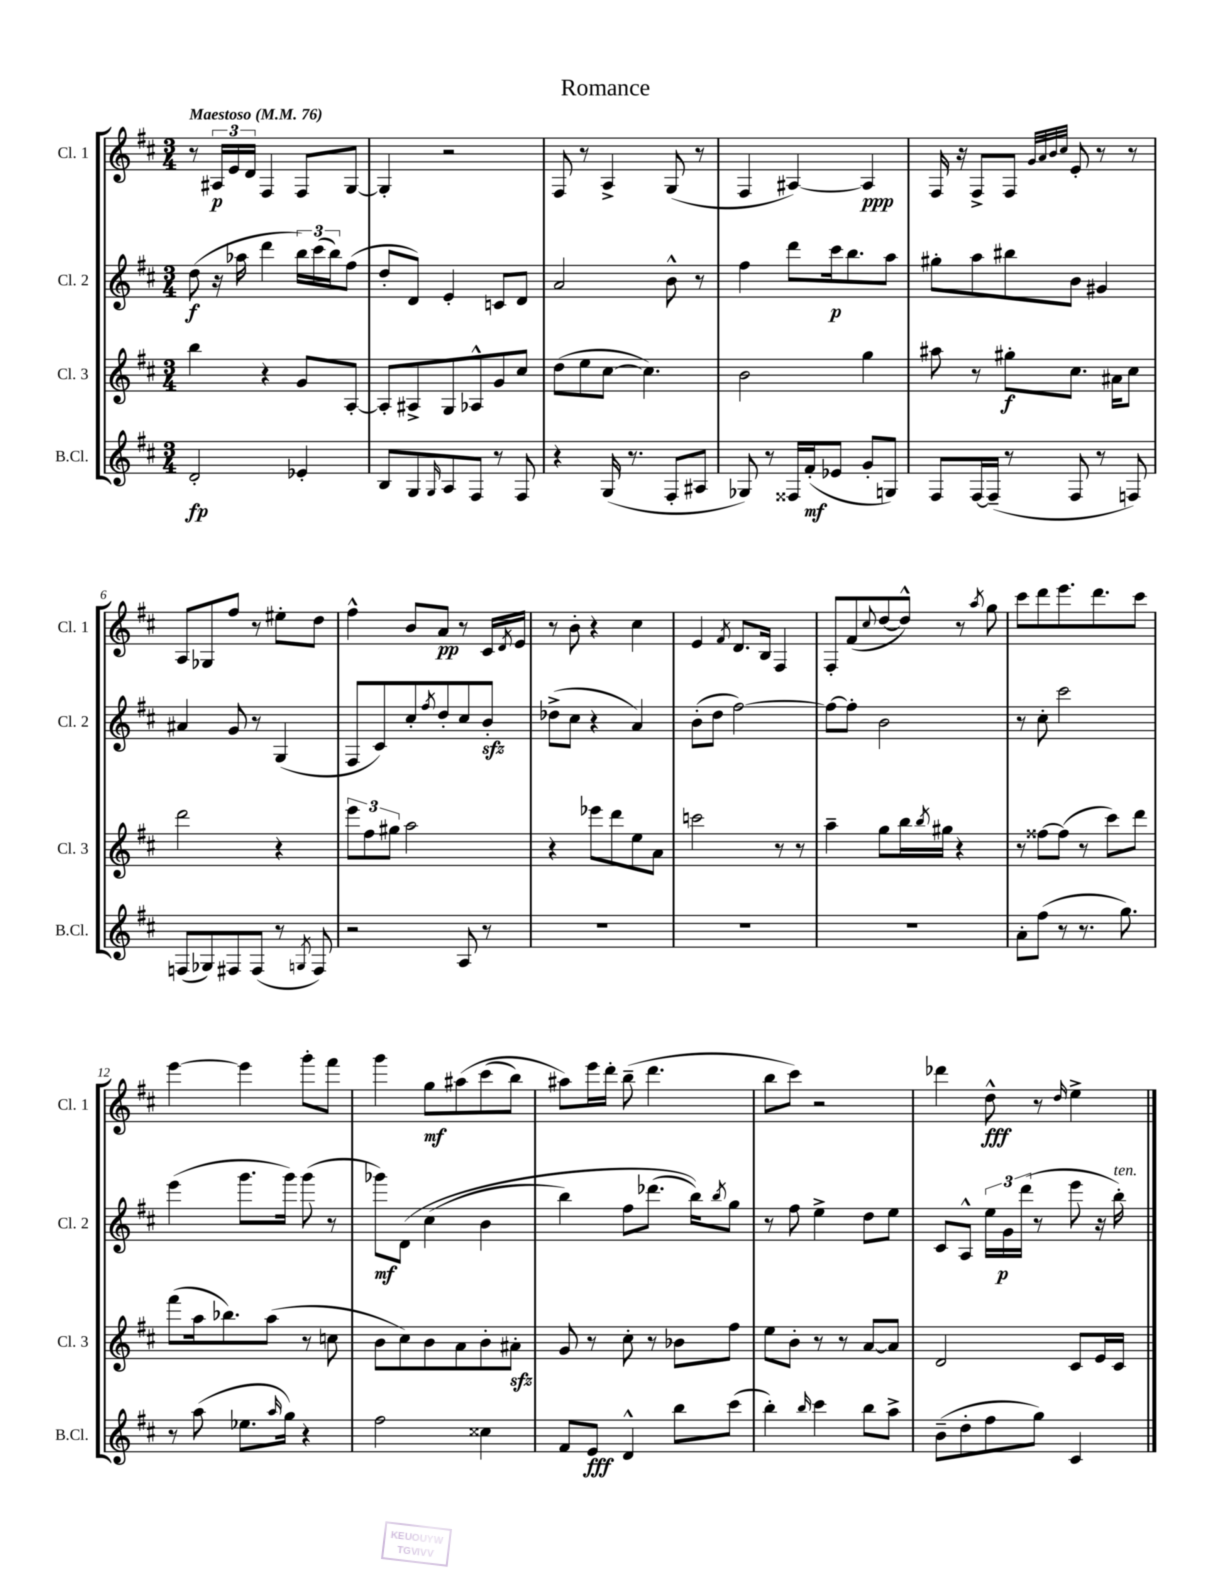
\header { title = "Romance" }
<<
\new StaffGroup <<
\new Staff = "s0" \with { instrumentName = "Cl. 1" shortInstrumentName = "Cl. 1" } {
    \clef treble \key d \major \numericTimeSignature \time 3/4 \tempo "Maestoso" 4 = 76
    r8 \tuplet 3/2 { ais16\p e'16 d'16 } fis4 fis8 g8~ |
    g4-. r2 |
    fis8 r8 a4-> g8( r8 |
    fis4 ais4~) ais4\ppp |
    fis16 r16 fis8-> fis8 \grace { g'32 a'32 b'32 cis''32 } e'8-. r8 r8 |
    a8 ges8 fis''8 r8 eis''8-. d''8 |
    fis''4-^ b'8 a'8\pp r8 cis'16 \acciaccatura { d'8 } e'16 |
    r8 b'8-. r4 cis''4 |
    e'4 \acciaccatura { fis'8 } d'8. b16 fis4 |
    fis8-. fis'8( \appoggiatura { cis''8 } d''8~ d''8-^) r8 \acciaccatura { a''8 } g''8 |
    cis'''8 d'''8 e'''8. d'''8. cis'''8 |
    e'''4~ e'''4 g'''8-. fis'''8 |
    g'''4 g''8\mf ais''8\( cis'''8( b''8) |
    ais''8\) e'''16 d'''16-. b''8--( d'''4. |
    b''8 cis'''8) r2 |
    des'''4 d''8-^\fff r8 \grace { d''16 } e''4-> \bar "|." |
}
\new Staff = "s1" \with { instrumentName = "Cl. 2" shortInstrumentName = "Cl. 2" } {
    \clef treble \key d \major \numericTimeSignature \time 3/4
    d''8\f( r16 aes''16 d'''4 \tuplet 3/2 { b''16) cis'''16( b''16) } fis''8( |
    d''8-. d'8) e'4-. c'8 d'8 |
    a'2 b'8-^ r8 |
    fis''4 d'''8 cis'''16\p b''8. a''8 |
    gis''8-. a''8 bis''8 b'8 gis'4 |
    ais'4 g'8 r8 g4( |
    fis8 cis'8) cis''8-. \acciaccatura { fis''8 } d''8-. cis''8 b'8-.\sfz |
    des''8->( cis''8 r4 a'4) |
    b'8-.( d''8 fis''2~) |
    fis''8~ fis''8-. b'2 |
    r8 cis''8-. cis'''2 |
    e'''4( g'''8. g'''16) g'''8( r8 |
    ges'''8\mf) d'8\( cis''4( b'4 |
    b''4) fis''8 des'''8.( b''16)\) \acciaccatura { b''8 } g''8 |
    r8 fis''8 e''4-> d''8 e''8 |
    cis'8 a8-^ \tuplet 3/2 { e''16 g'16\p d'''16( } r8 e'''8 r16 b''16-.^\markup { \italic "ten." }) \bar "|." |
}
\new Staff = "s2" \with { instrumentName = "Cl. 3" shortInstrumentName = "Cl. 3" } {
    \clef treble \key d \major \numericTimeSignature \time 3/4
    b''4 r4 g'8 a8~-. |
    a8-. ais8-> g8 aes8-^ g'8 cis''8 |
    d''8( e''8 cis''8~ cis''4.) |
    b'2 g''4 |
    ais''8 r8 gis''8-.\f cis''8. ais'16 cis''8 |
    d'''2 r4 |
    \tuplet 3/2 { e'''8 fis''8 gis''8 } a''2 |
    r4 ees'''8 d'''8 e''8 a'8 |
    c'''2 r8 r8 |
    a''4-- g''8 b''16 \acciaccatura { b''8 } gis''16 r4 |
    r8 fisis''8~ fisis''8( r8 cis'''8) d'''8 |
    fis'''8( a''16 bes''8.) a''8( r8 c''8 |
    b'8 cis''8) b'8 a'8 b'8-. ais'8-.\sfz |
    g'8 r8 cis''8-. r8 bes'8 fis''8 |
    e''8 b'8-. r8 r8 a'8~ a'8 |
    d'2 cis'8 e'16 cis'16 \bar "|." |
}
\new Staff = "s3" \with { instrumentName = "B.Cl." shortInstrumentName = "B.Cl." } {
    \clef treble \key d \major \numericTimeSignature \time 3/4
    d'2-.\fp ees'4-. |
    b8 g8 \grace { g16 } a8 fis8 r8 fis8 |
    r4 g16( r8. fis8-. ais8 |
    ges8) r8 fisis16 fis'16-.\mf( ees'8 g'8-. g8) |
    fis8 fis16~ fis16--( r8 fis8 r8 f8) |
    f8( ges8) fis8 fis8( r8 \acciaccatura { g8 } fis8) |
    r2 a8 r8 |
    R2. |
    R2. |
    R2. |
    a'8-. fis''8( r8 r8. g''8.) |
    r8 a''8( ees''8. \grace { a''16 } g''16) r4 |
    fis''2 cisis''4 |
    fis'8 e'8\fff d'4-^ b''8 cis'''8( |
    b''4-.) \grace { b''16 } cis'''4 b''8 a''8-> |
    b'8--( d''8-. fis''8 g''8) cis'4 \bar "|." |
}
>>
>>
